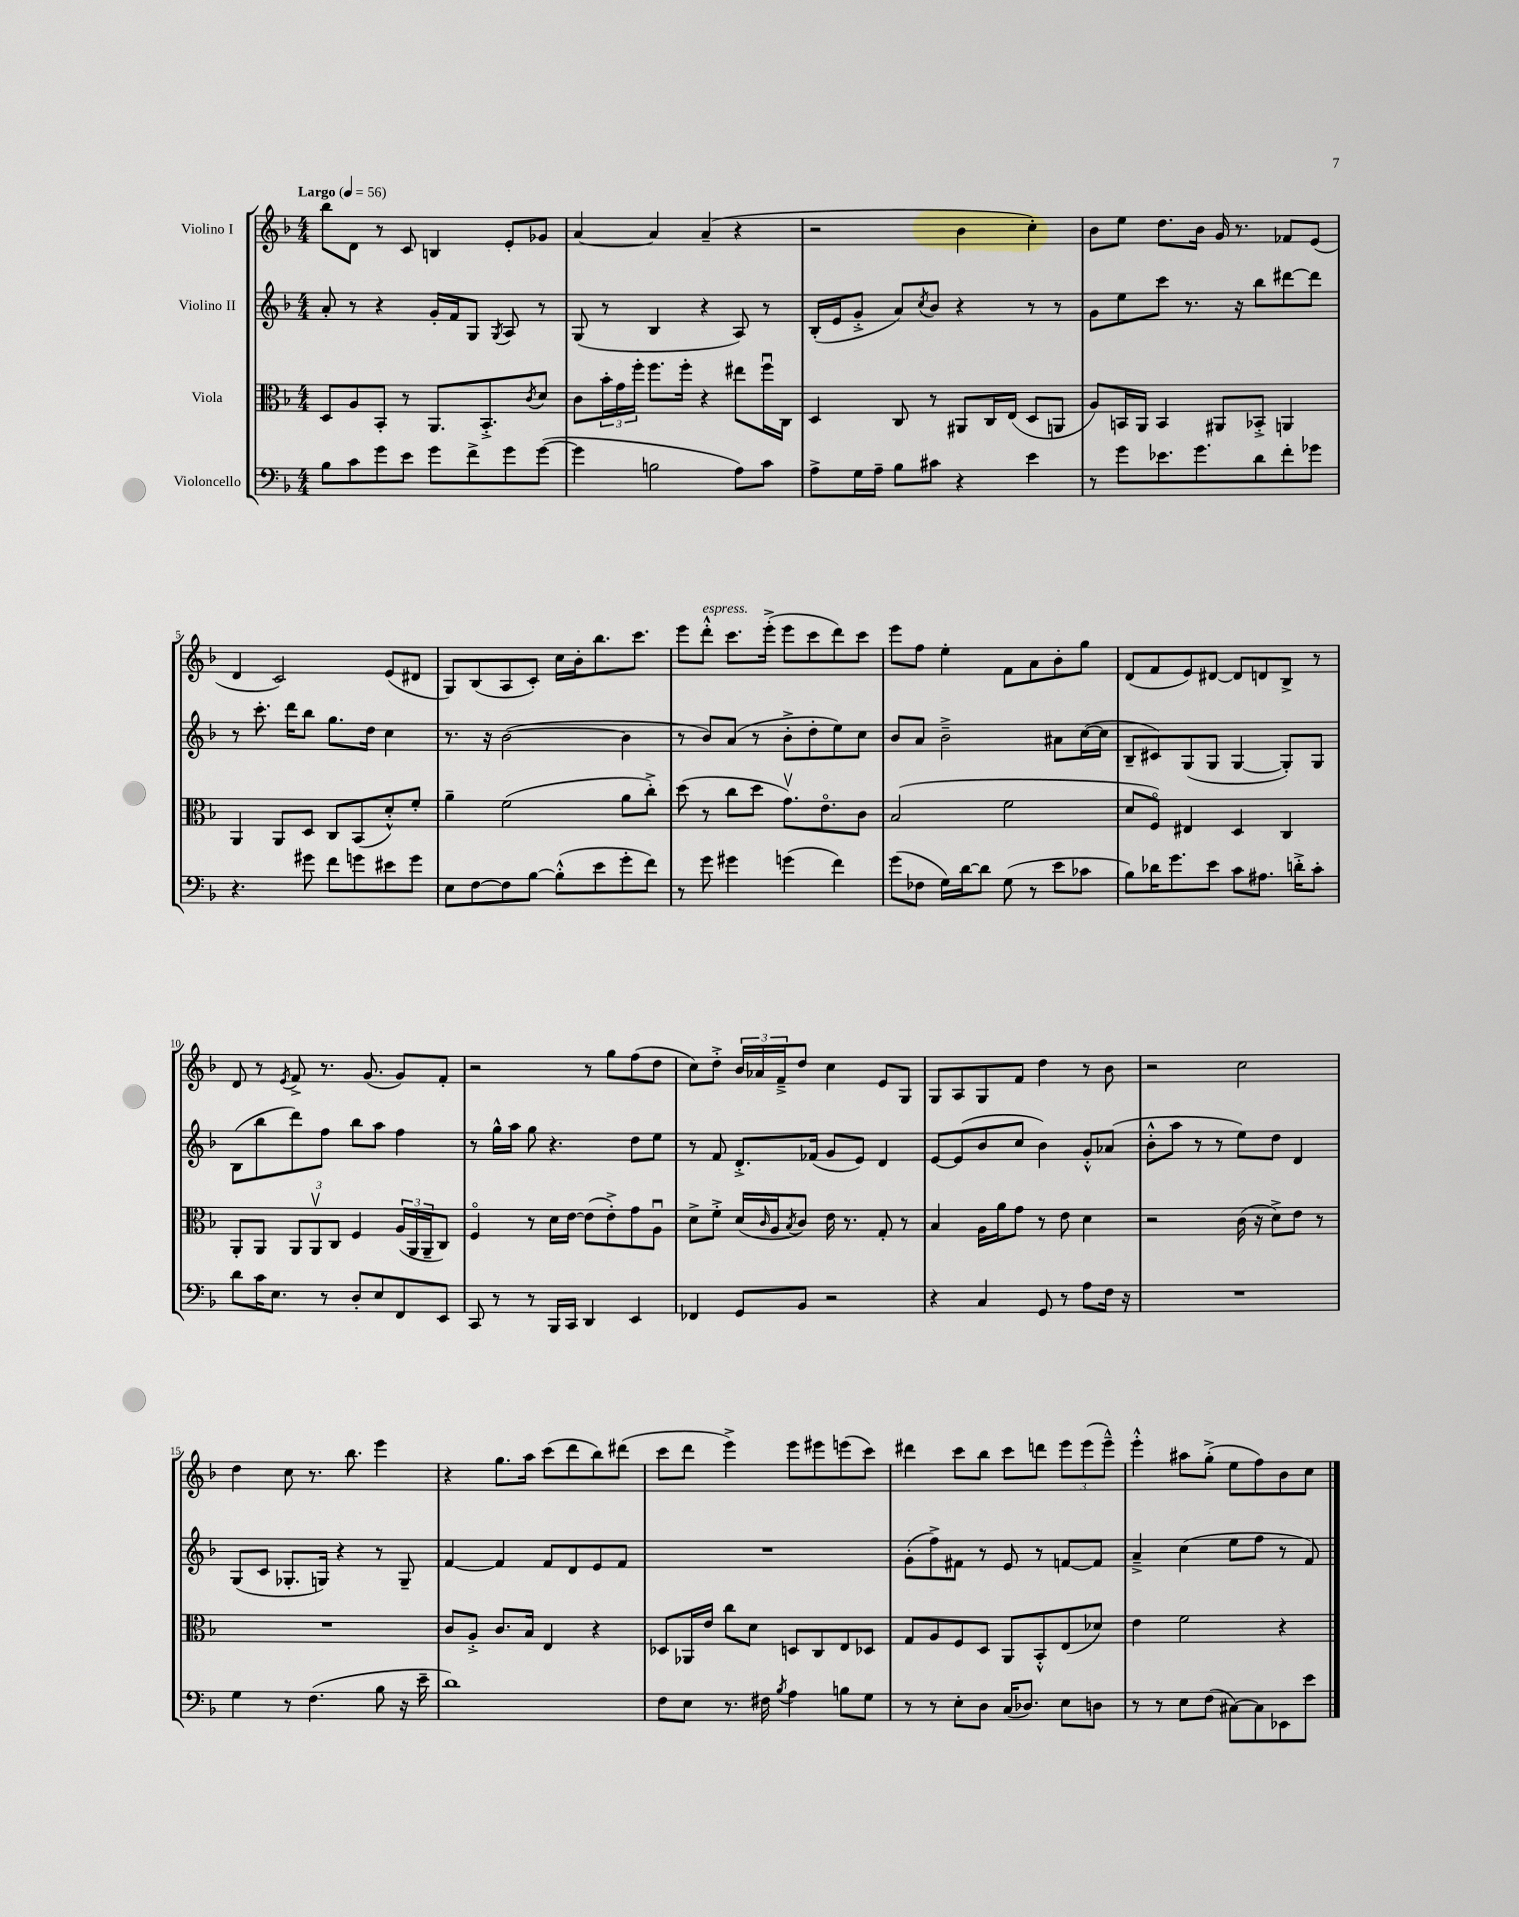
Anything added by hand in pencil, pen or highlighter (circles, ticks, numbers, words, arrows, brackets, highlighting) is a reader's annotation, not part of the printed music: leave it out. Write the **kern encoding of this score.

**kern	**kern	**kern	**kern
*part4	*part3	*part2	*part1
*staff4	*staff3	*staff2	*staff1
*I"Violoncello	*I"Viola	*I"Violino II	*I"Violino I
*clefF4	*clefC3	*clefG2	*clefG2
*k[b-]	*k[b-]	*k[b-]	*k[b-]
*M4/4	*M4/4	*M4/4	*M4/4
*MM56	*MM56	*MM56	*MM56
=1	=1	=1	=1
!	!	!	!LO:TX:a:B:t=Largo
8B-\L	8D/L	8a'/	8bb-\L
8c\	8A/	8r	8d\J
8g\	8BB-'/J	4r	8r
8e\J	8r	.	8c/
8g\L	8.AA/L	16g'/LL	4Bn/
.	.	16f/J	.
8f^\	.	8G/J	.
.	8.BB-'^/	.	.
.	.	8qG/	.
8g\	.	8A/	8e'/L
.	8qc/	.	.
([8g\J	8d/J	8r	8g-X/J
=2	=2	=2	=2
4g\]	8c\L	(8G/	[4a/
.	24b-'\L	8r	.
.	24g\	.	.
.	24ff'\JJ	.	.
2Bn\	8.ff\L	4B-/	4a/]
.	16ff'\Jk	.	.
.	4r	4r	(4a~/
8A\L)	8ee#X\L	8A/)	4r
8c\J	16ffu\L	8r	.
.	16C\JJ	.	.
=3	=3	=3	=3
8A^\L	4D/	(16B-'/LL	2r
.	.	16e/J	.
16G\L	.	8g'^/J	.
16A~\JJ	.	.	.
8B-\L	8C/	8a/L)	.
.	.	8qcc/	.
8c#X\J	8r	8b-/J	.
4r	8AA#X/L	4r	4b-\
.	16C/L	.	.
.	(16E/JJ	.	.
4e\	8D/L	8r	4cc'\)
.	8AAn/J	8r	.
=4	=4	=4	=4
8r	8A/L)	8g\L	8b-\L
8g\L	16BBn/L	8ee\	8ee\J
.	16AA/JJ	.	.
8.e-X\	4BB/	8ccc\J	8.dd\L
.	.	8.r	.
8.g\	.	.	16b-\Jk
.	8AA#X/L	.	16g/
.	.	16r	8.r
8d\	8BB-X'^/J	8bb-\L	.
8f'\	4AAn/	[8ddd#X\	8f-X/L
8g-X\J	.	8ddd#\J]	(8e/J
!!LO:LB:g=z
=5	=5	=5	=5
4.r	4AA/	8r	4d/
.	.	8.ccc'\	.
.	8AA/L	.	2c/)
.	.	16ddd\KL	.
8g#X\	8D/J	8bb-\J	.
8f\L	8C/L	8.gg\L	.
8gn\	(8BB-/	.	.
.	.	16dd\Jk	.
8e#X\	8d'^^/)	4cc\	(8e/L
8g\J	8f'/J	.	8d#X/J
=6	=6	=6	=6
8E\L	4a~\	8.r	8G/L)
[8F\	.	.	(8B-/
.	.	16r	.
8F\]	(2f\	([2b-\	8A/
[8B-\J	.	.	8c'/J)
(8B-'^^\L]	.	.	16cc\LL
.	.	.	16b-'\J
8e\	.	.	8.bb-\
8g'\	8a\L	4b-\]	.
.	.	.	8.ccc\J
8f\J)	8cc'^\J)	.	.
=7	=7	=7	=7
8r	(8dd\	8r	8eee\L
!	!	!	!LO:TX:a:i:t=espress.
8g\	8r	8b-/L)	8ddd'^^\J
4g#X\	8cc\L	(8a/J	8.ccc\L
.	8dd\J	8r	.
.	.	.	(16eee'^\Jk
(4gn\	8.gv\L)	8b-'^\L	8eee\L
.	.	8dd'\	8ccc\
.	8.e\	.	.
4f\)	.	8ee\)	8ddd\)
.	8c\J	8cc\J	8ccc\J
=8	=8	=8	=8
(8g\L	(2B-/	8b-/L	8eee\L
8F-X\J	.	8a/J	8ff\J
16G\LL)	.	2b-~^\	4ee'\
[16d\J	.	.	.
8d\J]	.	.	.
(8G\	2f\	.	8f\L
8r	.	.	8a\
8e\L	.	8a#X\L	8b-'\
8c-X\J	.	([16cc\L	8gg\J
.	.	16cc\JJ]	.
=9	=9	=9	=9
8B-\L)	8d/L	8B-~/L	(8d/L
16d-X\K	8F/J)	8c#X/)	8f/
8.g\	.	.	.
.	4E#X/	(8G/	8e/)
8e\J	.	8G/J	[8d#X/J
8c\L	4D/	[4G/	8d#/L]
8.A#X\J	.	.	8dn/
.	4C/	8G'/L])	8B-^/J
16dn'^\KL	.	.	.
8c'\J	.	8G/J	8r
!!LO:LB:g=z
=10	=10	=10	=10
8d\L	8AA'/L	(8B-\L	8d/
16c\K	8AA/J	8bb-\	8r
8.E\J	.	.	.
.	.	.	8qe/
.	12AA/L	8ddd\)	8f^/
.	12AAv/	.	.
8r	.	8ff\J	8.r
.	12C/J	.	.
8D'/L	4F/	8bb-\L	.
.	.	.	(8.g/
8E/	.	8aa\J	.
8FF/	(24A/LL	4ff\	8g/L)
.	24AA/	.	.
.	24AA~/J	.	.
8EE/J	8C/J)	.	8f'/J
=11	=11	=11	=11
8CC/	4F/	8r	2r
8r	.	16gg^^\LL	.
.	.	16aa\JJ	.
8r	8r	8gg\	.
16BBB-/LL	16d\LL	4.r	.
16CC/JJ	[16e\JJ	.	.
4DD/	(8e\L]	.	8r
.	8e'^\)	.	8gg\L
4EE/	8g\	8dd\L	(8ff\
.	8Au\J	8ee\J	8dd\J
=12	=12	=12	=12
4FF-X/	8d^\L	8r	8cc\L)
.	8f'^\J	8f/	8dd'^\J
8GG/L	(16d/LL	8.d'^/L	24b-/LL
.	.	.	24a-X/
.	16qqc/	.	.
.	16A/J	.	.
.	.	.	24f~^/J
.	8qB-/	.	.
8BB-/J	8c/J)	.	8dd/J
.	.	(16f-X/Jk	.
2r	16e\	8g/L	4cc\
.	8.r	.	.
.	.	8e/J)	.
.	8G'/	4d/	8e/L
.	8r	.	8G/J
=13	=13	=13	=13
4r	4B-/	[8e/L	8G/L
.	.	(8e/]	8A/
4C/	16A\LL	8b-/	8G/
.	16a\J	.	.
.	8g\J	8cc/J	8f/J
8GG/	8r	4b-\)	4dd\
8r	8e\	.	.
8A\L	4d\	8g'^^/L	8r
16F\Jk	.	(8a-X/J	8b-\
16r	.	.	.
=14	=14	=14	=14
1r	2r	8b-'^^\L	2r
.	.	8aa\J	.
.	.	8r	.
.	.	8r	.
.	(16c\	8ee\L)	2cc\
.	16r	.	.
.	8d^\L)	8dd\J	.
.	8e\J	4d/	.
.	8r	.	.
!!LO:LB:g=z
=15	=15	=15	=15
4G\	1r	(8G/L	4dd\
.	.	8c/J	.
8r	.	8.G-X'/L	8cc\
(4.F\	.	.	8.r
.	.	16Gn/Jk)	.
.	.	4r	.
.	.	.	8.bb-\
8B-\	.	8r	4eee\
16r	.	8G~/	.
16e~\	.	.	.
=16	=16	=16	=16
1d)	8c/L	[4f/	4r
.	8A'^/J	.	.
.	8.c/L	4f/]	8.gg\L
.	16B-/Jk	.	16aa\Jk
.	4E/	8f/L	(8ccc\L
.	.	8d/	8ddd\
.	4r	8e/	8bb-\)
.	.	8f/J	(8ddd#X\J
=17	=17	=17	=17
8F\L	8D-X/L	1r	8ccc\L
8E\J	16AA-X/L	.	8ddd\J
.	16e/JJ	.	.
8.r	8cc\L	.	4eee^\)
.	8d\J	.	.
16F#X\	.	.	.
8qB-/	.	.	.
4A\	8Dn/L	.	8eee\L
.	8C/	.	8eee#X\
8Bn\L	8E/	.	(8eeen\
8G\J	8D-X/J	.	8ccc\J)
=18	=18	=18	=18
8r	8G/L	(8g'\L	4ddd#X\
8r	8A/	8ff^\)	.
8E'\L	8F/	8f#X\J	8ccc\L
8D\J	8D/J	8r	8bb-\J
(16C/KL	8AA/L	8e/	8ccc\L
8.D-X/J)	.	.	.
.	8BB-'^^/	8r	8dddn\J
8E\L	(8E/	[8fn/L	12eee\L
.	.	.	(12eee\
8Dn\J	8d-X/J)	8f/J]	.
.	.	.	12eee~^^\J)
=19	=19	=19	=19
8r	4e\	4a~^/	4eee'^^\
8r	.	.	.
8E\L	2f\	(4cc\	8aa#X\L
(8F\J	.	.	(8gg'^\J
[8C#X\L)	.	8ee\L	8ee\L
8C#\]	.	8ff\J	8ff\)
8EE-X\	4r	8r	8b-\
8e\J	.	8f/)	8cc\J
==	==	==	==
*-	*-	*-	*-
